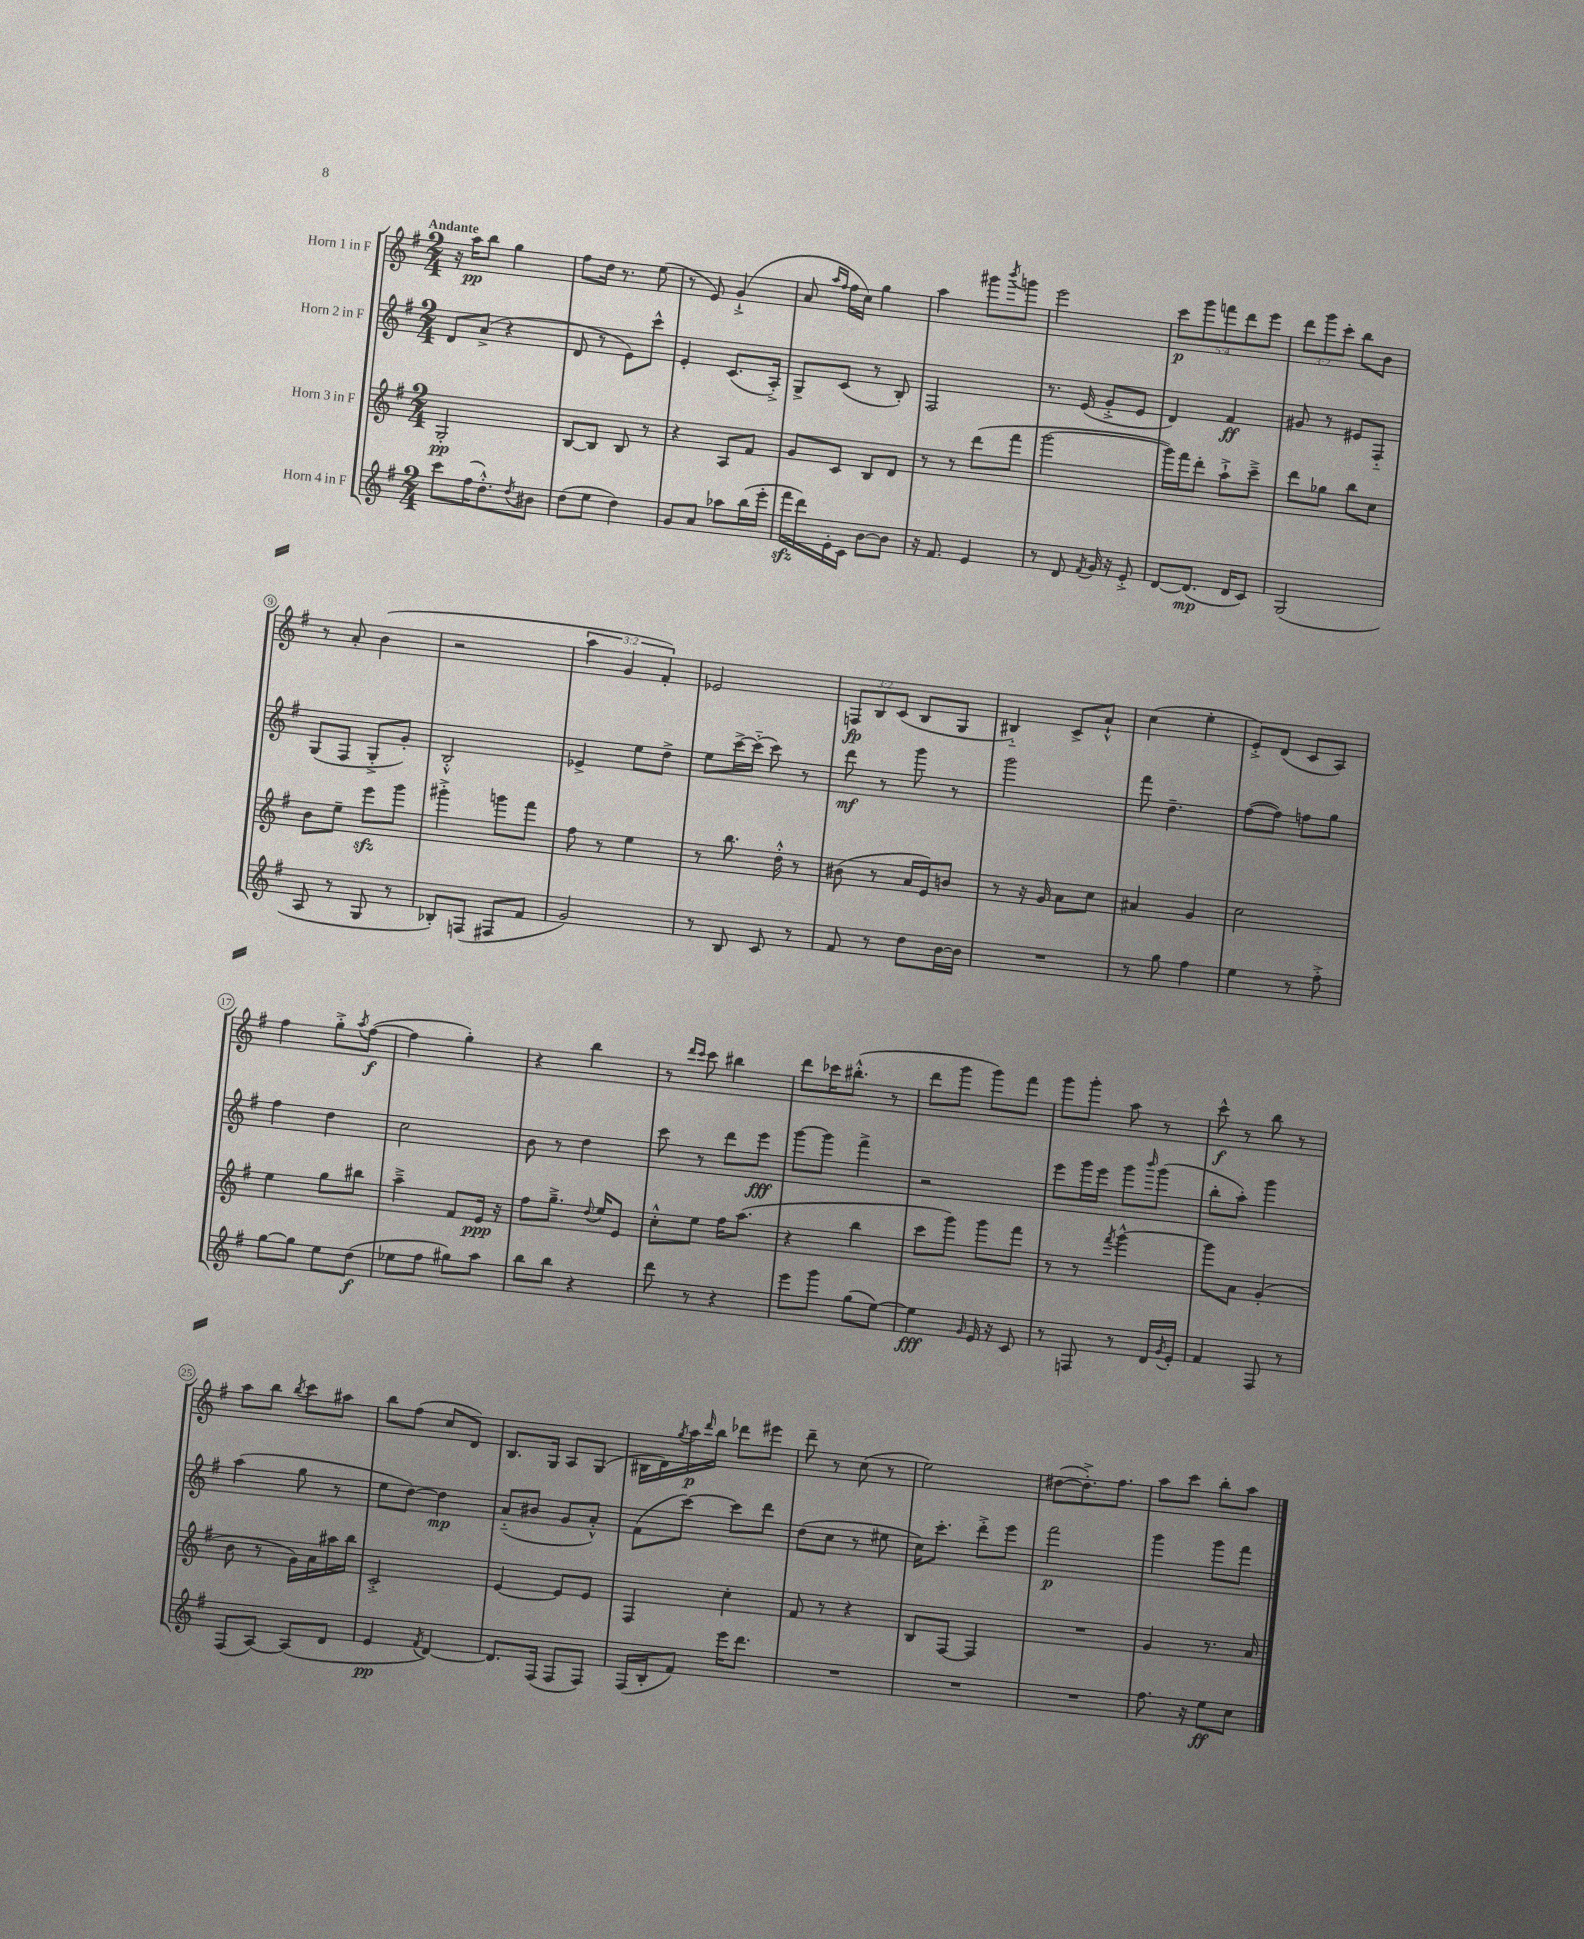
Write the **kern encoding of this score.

**kern	**dynam	**kern	**dynam	**kern	**dynam	**kern	**dynam
*part4	*part4	*part3	*part3	*part2	*part2	*part1	*part1
*staff4	*staff4	*staff3	*staff3	*staff2	*staff2	*staff1	*staff1
*I"Horn 4 in F	*	*I"Horn 3 in F	*	*I"Horn 2 in F	*	*I"Horn 1 in F	*
*clefG2	*	*clefG2	*	*clefG2	*	*clefG2	*
*k[f#]	*	*k[f#]	*	*k[f#]	*	*k[f#]	*
*M2/4	*	*M2/4	*	*M2/4	*	*M2/4	*
=1	=1	=1	=1	=1	=1	=1	=1
!	!	!	!	!	!	!LO:TX:a:B:t=Andante	!
8ccc\L	.	2G'/	pp	8d/L	.	16r	.
.	.	.	.	.	.	16aa\KL	pp
(16ff#\K	.	.	.	(8a^/J	.	8bb\J	.
8.dd'^^\)	.	.	.	.	.	.	.
.	.	.	.	4r	.	4gg\	.
8qdd/	.	.	.	.	.	.	.
8b#X\J	.	.	.	.	.	.	.
=2	=2	=2	=2	=2	=2	=2	=2
(8dd\L	.	[8B/L	.	8d/	.	8ff#\L	.
8ee\J	.	8B/J]	.	8r	.	16dd\Jk	.
.	.	.	.	.	.	8.r	.
4dd\)	.	8B/	.	8e\L)	.	.	.
.	.	8r	.	8ccc^^\J	.	(8ee\	.
=3	=3	=3	=3	=3	=3	=3	=3
8g/L	.	4r	.	4e'/	.	8r	.
8a/J	.	.	.	.	.	8e/)	.
8aa-X\L	.	8A/L	.	(8.c/L	.	(4g`^/	.
(16bb\L	.	8f#/J	.	.	.	.	.
16eee'\JJ	.	.	.	16A'^/Jk)	.	.	.
=4	=4	=4	=4	=4	=4	=4	=4
16fff#zz\LL	.	8g/L	.	8G^/L	.	8a/	.
16ddd\)	.	.	.	.	.	.	.
.	.	.	.	.	.	16qqaa/LL	.
.	.	.	.	.	.	16qqff#/JJ	.
16e'\	.	8c/J	.	(8c/J	.	16ff#\LL	.
16c\JJ	.	.	.	.	.	16cc\JJ)	.
[8b\L	.	8B/L	.	8r	.	4gg\	.
8b\J]	.	8d/J	.	8B'/)	.	.	.
=5	=5	=5	=5	=5	=5	=5	=5
16r	.	8r	.	2F#/	.	4aa\	.
8.f#/	.	.	.	.	.	.	.
.	.	8r	.	.	.	.	.
4e/	.	(8ddd\L	.	.	.	8ggg#X\L	.
.	.	.	.	.	.	8qbbb/	.
.	.	8fff#\J	.	.	.	8gggn\J	.
=6	=6	=6	=6	=6	=6	=6	=6
8r	.	[2ggg\	.	8.r	.	2eee\	.
8d/	.	.	.	.	.	.	.
.	.	.	.	(16e/	.	.	.
8qf#/	.	.	.	.	.	.	.
16g/	.	.	.	8g'^/L	.	.	.
16r	.	.	.	.	.	.	.
8e'^/	.	.	.	8e/J	.	.	.
=7	=7	=7	=7	=7	=7	=7	=7
[8d/L	.	16ggg\LL])	.	4d/)	.	10ccc\L	p
.	.	16fff#\J	.	.	.	.	.
.	.	.	.	.	.	10ggg\	.
(8.d/J]	mp	8ddd'\J	.	.	.	.	.
.	.	.	.	.	.	10fffn\	.
.	.	8aa`^\L	.	4f#/	ff	.	.
.	.	.	.	.	.	10ddd\	.
16d/KL	.	.	.	.	.	.	.
8c/J)	.	8ccc~^\J	.	.	.	.	.
.	.	.	.	.	.	10eee\J	.
=8	=8	=8	=8	=8	=8	=8	=8
(2G/	.	8ddd\L	.	8g#X/	.	12ddd\L	.
.	.	.	.	.	.	12ggg\	.
.	.	8gg-X\J	.	8r	.	.	.
.	.	.	.	.	.	12ccc'\J	.
.	.	8bb\L	.	8e#X/L	.	8bb\L	.
.	.	8cc\J	.	8F#/J	.	8b\J	.
!!LO:LB:g=z
=9	=9	=9	=9	=9	=9	=9	=9
8A/	.	8b\L	.	(8G/L	.	8r	.
8r	.	8ee~\J	.	8F#/J	.	8a'/	.
8G/	.	8eeezz\L	.	8G'^/L	.	(4b\	.
8r	.	8ggg\J	.	8g'/J)	.	.	.
=10	=10	=10	=10	=10	=10	=10	=10
8B-X'/L)	.	4ggg#X'^\	.	2B'^^/	.	2r	.
(8Fn/J	.	.	.	.	.	.	.
8F#X/L	.	8gggn\L	.	.	.	.	.
8f#/J	.	8fff#\J	.	.	.	.	.
=11	=11	=11	=11	=11	=11	=11	=11
2g/)	.	8ff#\	.	4e-X^/	.	6aa\	.
.	.	8r	.	.	.	.	.
.	.	.	.	.	.	6g/	.
.	.	4ee\	.	8ee\L	.	.	.
.	.	.	.	.	.	6f#'/)	.
.	.	.	.	8dd^\J	.	.	.
=12	=12	=12	=12	=12	=12	=12	=12
8r	.	8r	.	8ee\L	.	2e-X/	.
8B/	.	8.bb\	.	[16ccc^\L	.	.	.
.	.	.	.	(16ccc\JJ]	.	.	.
8c/	.	.	.	8ccc\)	.	.	.
.	.	16dd'^^\	.	.	.	.	.
8r	.	8r	.	8r	.	.	.
=13	=13	=13	=13	=13	=13	=13	=13
8f#/	.	(8b#X\	.	8ddd\	mf	12Fn/L	fp
.	.	.	.	.	.	12B/	.
8r	.	8r	.	8r	.	.	.
.	.	.	.	.	.	(12c/J	.
8dd\L	.	16a/LL	.	8ggg\	.	8B/L	.
.	.	16e/J)	.	.	.	.	.
[16b\L	.	8bn/J	.	8r	.	8G/J	.
16b\JJ]	.	.	.	.	.	.	.
=14	=14	=14	=14	=14	=14	=14	=14
2r	.	8r	.	2ggg\	.	4B#X/)	.
.	.	16r	.	.	.	.	.
.	.	16g/	.	.	.	.	.
.	.	8a\L	.	.	.	8c^/L	.
.	.	8cc\J	.	.	.	8a`^^/J	.
=15	=15	=15	=15	=15	=15	=15	=15
8r	.	4a#X/	.	8fff#\	.	(4cc\	.
8gg\	.	.	.	4.dd~\	.	.	.
4ff#\	.	4g/	.	.	.	4ee'\	.
=16	=16	=16	=16	=16	=16	=16	=16
4ee\	.	2cc\	.	([8ff#\L	.	8e'^/L)	.
.	.	.	.	8ff#\J])	.	(8d/J	.
8r	.	.	.	8ffn\L	.	8c/L	.
8ff#'^\	.	.	.	8gg\J	.	8A/J)	.
!!LO:LB:g=z
=17	=17	=17	=17	=17	=17	=17	=17
[8gg\L	.	4ee\	.	4ff#\	.	4ff#\	.
8gg\J]	.	.	.	.	.	.	.
8ee\L	.	8gg\L	.	4dd\	.	8gg'^\L	.
.	.	.	.	.	.	8qaa/	.
(8dd\J	f	8bb#X\J	.	.	.	([8ff#\J	f
=18	=18	=18	=18	=18	=18	=18	=18
8ee-X\L	.	4aa~^\	.	2cc\	.	4ff#\]	.
8ff#\J	.	.	.	.	.	.	.
8gg#X\L)	.	8f#/L	.	.	.	4gg'\)	.
8aa\J	.	16e/Jk	ppp	.	.	.	.
.	.	16r	.	.	.	.	.
=19	=19	=19	=19	=19	=19	=19	=19
8bb\L	.	8ff#\L	.	8b\	.	4r	.
8bb\J	.	8.gg~^\J	.	8r	.	.	.
4r	.	.	.	4dd\	.	4bb\	.
.	.	8qqdd/	.	.	.	.	.
.	.	16ee/KL	.	.	.	.	.
.	.	8e/J	.	.	.	.	.
=20	=20	=20	=20	=20	=20	=20	=20
8ddd\	.	8cc'^^\L	.	8ccc\	.	8r	.
.	.	.	.	.	.	16qqddd/LL	.
.	.	.	.	.	.	16qqccc/JJ	.
8r	.	8ee\J	.	8r	.	8ccc\	.
4r	.	16ff#\KL	.	8ddd\L	.	4bb#X\	.
.	.	(8.aa\J	.	.	.	.	.
.	.	.	.	8eee\J	fff	.	.
=21	=21	=21	=21	=21	=21	=21	=21
8eee\L	.	4r	.	[8ggg\L	.	8ddd\L	.
8ggg\J	.	.	.	8ggg\J]	.	16ccc-X\K	.
.	.	.	.	.	.	(8.bb#X'^^\J	.
(8gg\L	.	4bb\	.	4fff#^\	.	.	.
[8ee\J)	.	.	.	.	.	8r	.
=22	=22	=22	=22	=22	=22	=22	=22
4ee\]	fff	8ccc\L	.	2r	.	8ddd\L	.
.	.	8ggg\J)	.	.	.	8ggg\J	.
16qqg/	.	.	.	.	.	.	.
16e/	.	8ggg\L	.	.	.	8ggg\L)	.
16r	.	.	.	.	.	.	.
8c/	.	8fff#\J	.	.	.	8fff#\J	.
=23	=23	=23	=23	=23	=23	=23	=23
8r	.	8r	.	8eee\L	.	8ggg\L	.
8Fn/	.	8r	.	16ggg\L	.	8ggg'\J	.
.	.	.	.	16eee\JJ	.	.	.
.	.	8qfff#/	.	.	.	.	.
8r	.	[4ggg^^\	.	8ggg\L	.	8aa\	.
.	.	.	.	16qqbbb/	.	.	.
16d/LL	.	.	.	(8ggg\J	.	8r	.
8qg/	.	.	.	.	.	.	.
16e'/JJ	.	.	.	.	.	.	.
=24	=24	=24	=24	=24	=24	=24	=24
4f#/	.	8ggg\L]	.	8bb'\L	.	8ccc^^\	f
.	.	8a\J	.	8aa'\J)	.	8r	.
8F#/	.	(4g'/	.	4ggg\	.	8bb\	.
8r	.	.	.	.	.	8r	.
!!LO:LB:g=z
=25	=25	=25	=25	=25	=25	=25	=25
(8F#/L	.	8b\	.	(4aa\	.	8aa\L	.
[8A/J)	.	8r	.	.	.	8bb\J	.
.	.	.	.	.	.	8qbb/	.
(8A/L]	.	16g\LL)	.	8gg\	.	8ccc\L	.
.	.	16a\	.	.	.	.	.
8d/J	.	16aa#X\	.	8r	.	8aa#X\J	.
.	.	16bb\JJ	.	.	.	.	.
=26	=26	=26	=26	=26	=26	=26	=26
4e/	pp	2c'^/	.	8ee\L	.	8bb\L	.
.	.	.	.	[8dd\J)	.	(8ff#\J	.
8qf#/	.	.	.	.	.	.	.
[4d/)	.	.	.	4dd\]	mp	8cc/L	.
.	.	.	.	.	.	8d/J)	.
=27	=27	=27	=27	=27	=27	=27	=27
8.d/L]	.	[4e/	.	(8a/L	.	8.B/L	.
.	.	.	.	8b#X/J	.	.	.
(16F#/Jk	.	.	.	.	.	16G/Jk	.
8F#/L	.	8e/L]	.	8g/L	.	8A/L	.
8F#/J)	.	8e/J	.	8a'^^/J)	.	(8G/J	.
=28	=28	=28	=28	=28	=28	=28	=28
(16F#/LL	.	4F#/	.	(8f#\L	.	16B#X\LL	.
16B'/J	.	.	.	.	.	16d\)	.
.	.	.	.	.	.	8qgg/	.
8f#/J)	.	.	.	[8ccc\J)	.	16aa\	p
.	.	.	.	.	.	16qqddd/	.
.	.	.	.	.	.	16bb\JJ	.
16eee\KL	.	4cc'\	.	8ccc\L]	.	8ddd-X\L	.
8.ddd\J	.	.	.	.	.	.	.
.	.	.	.	8ddd\J	.	8eee#X\J	.
=29	=29	=29	=29	=29	=29	=29	=29
2r	.	8f#/	.	(8dd\L	.	8ddd~\	.
.	.	8r	.	8cc\J	.	8r	.
.	.	4r	.	8r	.	(8cc\	.
.	.	.	.	8ee#X\	.	8r	.
=30	=30	=30	=30	=30	=30	=30	=30
2r	.	8B/L	.	16cc\KL)	.	2ee\)	.
.	.	.	.	8.ccc'\J	.	.	.
.	.	[8F#/J	.	.	.	.	.
.	.	4F#/]	.	8ddd'^\L	.	.	.
.	.	.	.	8eee\J	.	.	.
=31	=31	=31	=31	=31	=31	=31	=31
2r	.	2r	.	2fff#\	p	([8dd#X\L	.
.	.	.	.	.	.	8.dd#'^\])	.
.	.	.	.	.	.	8.ff#\J	.
=32	=32	=32	=32	=32	=32	=32	=32
8.ff#\	.	4g/	.	4ggg\	.	8aa\L	.
.	.	.	.	.	.	8ccc\J	.
16r	.	.	.	.	.	.	.
8ee\L	ff	8.r	.	8ggg\L	.	8bb'\L	.
8cc\J	.	.	.	8fff#\J	.	8aa\J	.
.	.	16a/	.	.	.	.	.
==	==	==	==	==	==	==	==
*-	*-	*-	*-	*-	*-	*-	*-
